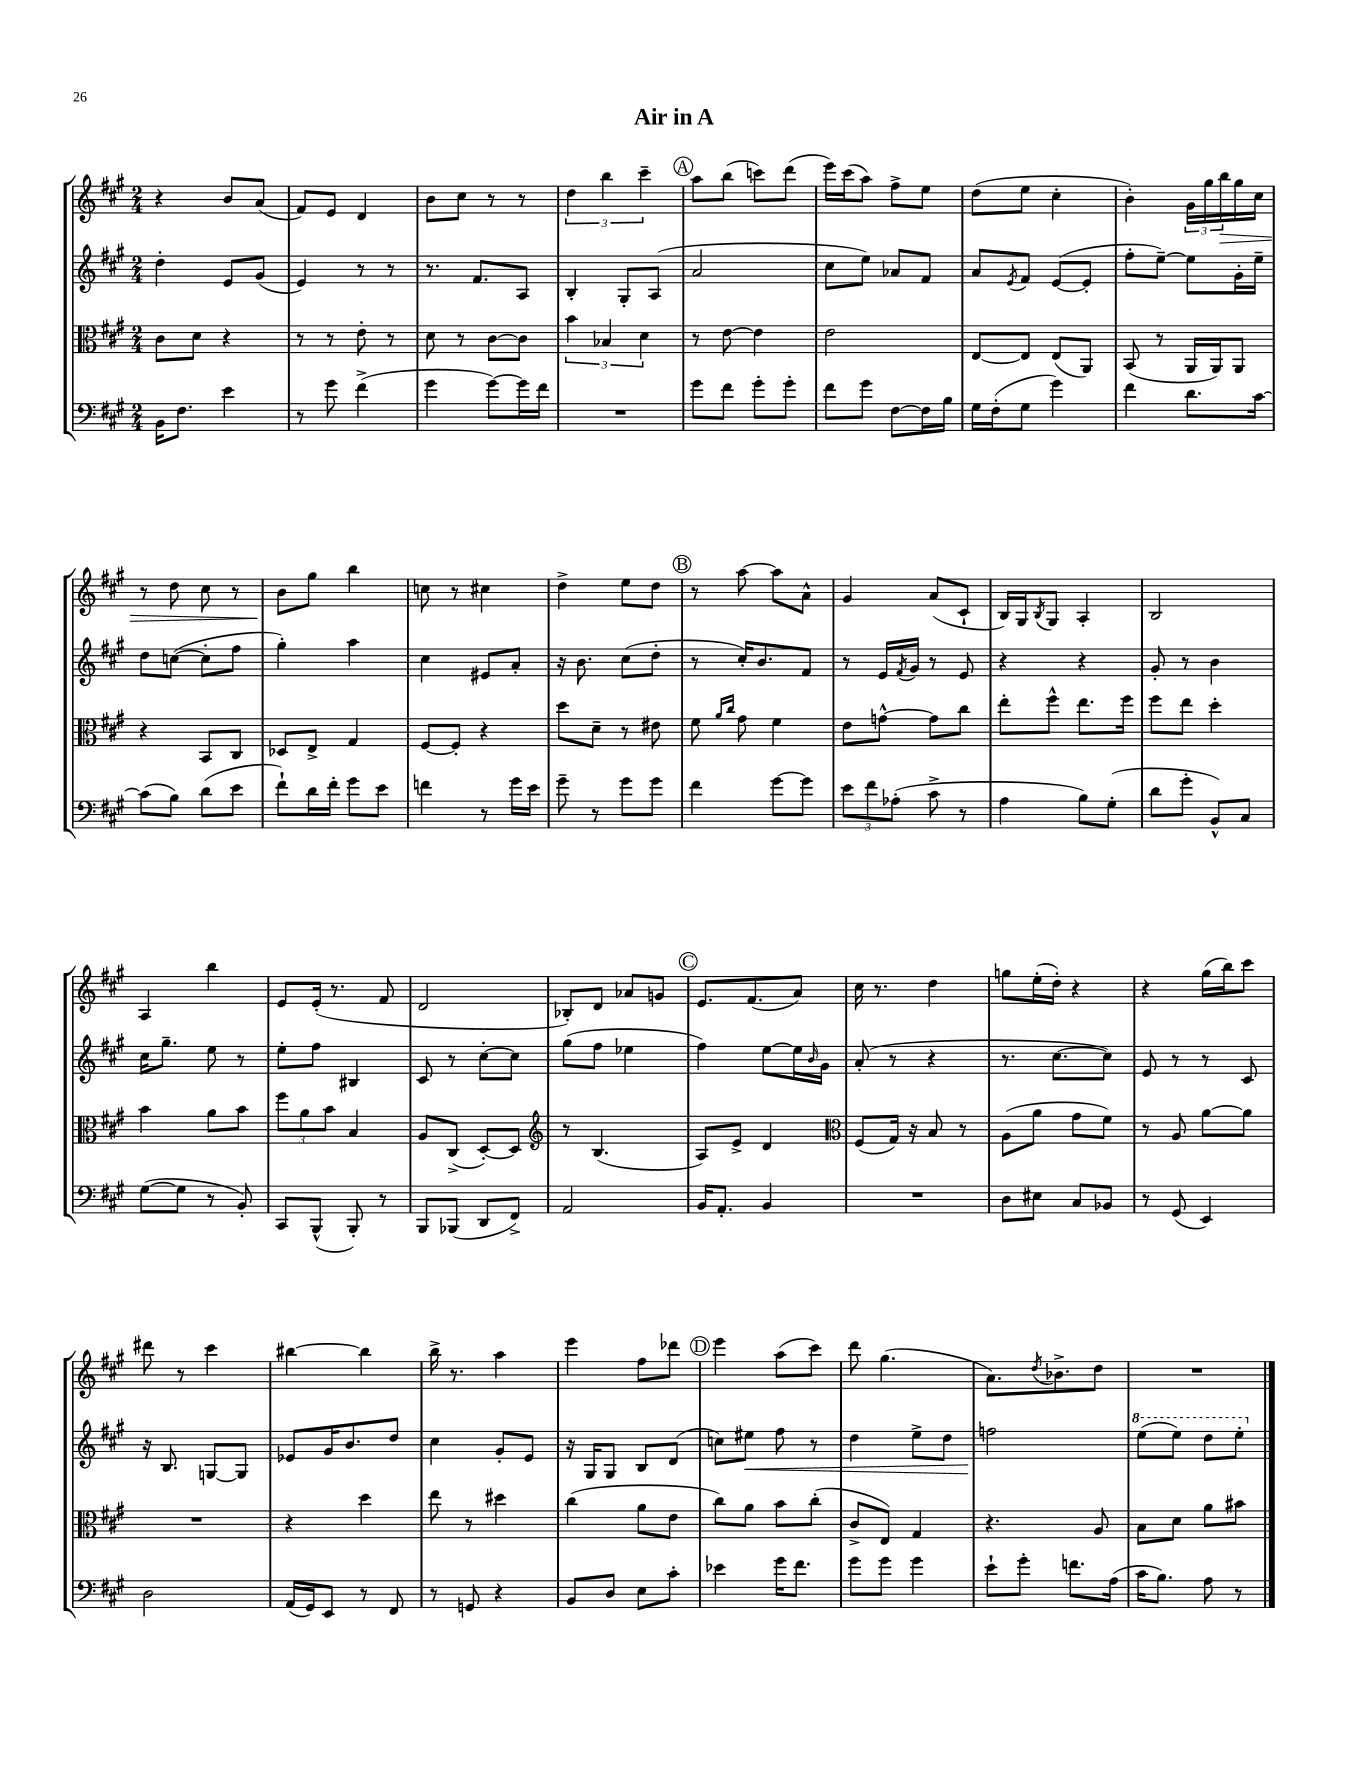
\header { title = "Air in A" }
<<
\new StaffGroup <<
\new Staff = "s0" {
    \clef treble \key a \major \numericTimeSignature \time 2/4
    r4 b'8 a'8( |
    fis'8) e'8 d'4 |
    b'8 cis''8 r8 r8 |
    \tuplet 3/2 { d''4 b''4 cis'''4-- } |
    \mark \markup { \circle "A" } a''8 b''8( c'''8) d'''8( |
    e'''16) cis'''16( a''8) fis''8-> e''8 |
    d''8( e''8 cis''4-. |
    b'4-.) \tuplet 3/2 { gis'16 gis''16 b''16\> } gis''16 cis''16 |
    r8 d''8 cis''8 r8 |
    b'8\! gis''8 b''4 |
    c''8 r8 cis''4 |
    d''4-> e''8 d''8 |
    \mark \markup { \circle "B" } r8 a''8~ a''8 a'8-^ |
    gis'4 a'8( cis'8-! |
    b16) gis16 \acciaccatura { b8 } gis8 a4-. |
    b2 |
    a4 b''4 |
    e'8 e'16-.( r8. fis'8 |
    d'2 |
    bes8-.) d'8 aes'8 g'8 |
    \mark \markup { \circle "C" } e'8. fis'8.( a'8) |
    cis''16 r8. d''4 |
    g''8 e''16-.( d''16-.) r4 |
    r4 gis''16( b''16) cis'''8 |
    dis'''8 r8 cis'''4 |
    bis''4~ bis''4 |
    b''16-> r8. a''4 |
    e'''4 fis''8 des'''8 |
    \mark \markup { \circle "D" } e'''4 a''8( cis'''8) |
    d'''8 gis''4.( |
    a'8.) \acciaccatura { d''8 } bes'8.-> d''8 |
    R2 \bar "|." |
}
\new Staff = "s1" {
    \clef treble \key a \major \numericTimeSignature \time 2/4
    d''4-. e'8 gis'8( |
    e'4) r8 r8 |
    r8. fis'8. a8 |
    b4-. gis8-. a8( |
    \mark \markup { \circle "A" } a'2 |
    cis''8 e''8) aes'8 fis'8 |
    a'8 \acciaccatura { e'8 } fis'8 e'8~( e'8-. |
    fis''8-. e''8~--) e''8 gis'16-. e''16-- |
    d''8 c''8~( c''8-. fis''8 |
    gis''4-.) a''4 |
    cis''4 eis'8 a'8-. |
    r16 b'8. cis''8( d''8-. |
    \mark \markup { \circle "B" } r8 cis''16-.) b'8. fis'8 |
    r8 e'16 \acciaccatura { fis'8 } gis'16 r8 e'8 |
    r4 r4 |
    gis'8-. r8 b'4 |
    cis''16 gis''8.-- e''8 r8 |
    e''8-. fis''8 bis4 |
    cis'8 r8 cis''8~-. cis''8 |
    gis''8( fis''8 ees''4 |
    \mark \markup { \circle "C" } fis''4) e''8~ e''16 \grace { b'16 } gis'16 |
    a'8-.( r8 r4 |
    r8. cis''8.~ cis''8) |
    e'8 r8 r8 cis'8 |
    r16 b8. g8~ g8 |
    ees'8 gis'16 b'8. d''8 |
    cis''4 gis'8-. e'8 |
    r16 gis16 gis8 b8 d'8( |
    \mark \markup { \circle "D" } c''8) eis''8\< fis''8 r8 |
    d''4 e''8-> d''8 |
    f''2\! |
    \ottava #1 e'''8( e'''8) d'''8 e'''8-. \ottava #0 \bar "|." |
}
\new Staff = "s2" {
    \clef alto \key a \major \numericTimeSignature \time 2/4
    cis'8 d'8 r4 |
    r8 r8 e'8-. r8 |
    d'8 r8 cis'8~ cis'8 |
    \tuplet 3/2 { b'4 bes4 d'4 } |
    \mark \markup { \circle "A" } r8 e'8~ e'4 |
    e'2 |
    e8~ e8 e8( a,8) |
    b,8( r8 a,16 a,16) a,8 |
    r4 b,8 cis8 |
    des8 e8-> gis4 |
    fis8~ fis8-. r4 |
    d''8 d'8-- r8 eis'8 |
    \mark \markup { \circle "B" } fis'8 \grace { a'16 cis''16 } gis'8 fis'4 |
    e'8 g'8~-^ g'8 cis''8 |
    e''8-. fis''8-^ e''8. fis''16 |
    fis''8 e''8 d''4-. |
    b'4 a'8 b'8 |
    \tuplet 3/2 { fis''8 a'8 b'8 } b4 |
    a8 cis8->( d8~-.) d8 |
    \clef treble r8 b4.( |
    \mark \markup { \circle "C" } a8) e'8-> d'4 |
    \clef alto fis8( gis16) r16 b8 r8 |
    a8( a'8 gis'8 fis'8) |
    r8 a8 a'8~ a'8 |
    R2 |
    r4 d''4 |
    e''8 r8 dis''4 |
    cis''4( a'8 e'8 |
    \mark \markup { \circle "D" } cis''8) a'8 b'8 cis''8-.( |
    cis'8-> e8) gis4 |
    r4. a8 |
    b8 d'8 a'8 bis'8 \bar "|." |
}
\new Staff = "s3" {
    \clef bass \key a \major \numericTimeSignature \time 2/4
    b,16 fis8. e'4 |
    r8 gis'8 fis'4->( |
    gis'4 gis'8~) gis'16 fis'16 |
    R2 |
    \mark \markup { \circle "A" } gis'8 fis'8 gis'8-. gis'8-. |
    fis'8 gis'8 fis8~ fis16 b16 |
    gis16 fis16-.( gis8 gis'4) |
    fis'4 d'8. cis'16~ |
    cis'8( b8) d'8( e'8 |
    fis'8-!) d'16 fis'16-. gis'8 e'8 |
    f'4 r8 gis'16 e'16 |
    gis'8-- r8 gis'8 gis'8 |
    \mark \markup { \circle "B" } fis'4 gis'8~ gis'8 |
    \tuplet 3/2 { e'8 fis'8 aes8-.( } cis'8-> r8 |
    a4 b8) gis8-.( |
    d'8 gis'8-. b,8-^) cis8 |
    gis8~( gis8 r8 b,8-.) |
    cis,8 b,,8-^( b,,8-.) r8 |
    b,,8 bes,,8( d,8 fis,8->) |
    a,2 |
    \mark \markup { \circle "C" } b,16 a,8.-. b,4 |
    R2 |
    d8 eis8 cis8 bes,8 |
    r8 gis,8( e,4) |
    d2 |
    a,16( gis,16) e,8 r8 fis,8 |
    r8 g,8 r4 |
    b,8 d8 e8 cis'8-. |
    \mark \markup { \circle "D" } ees'4 gis'16 fis'8. |
    gis'8 gis'8 gis'4 |
    e'8-! gis'8-. f'8. a16( |
    cis'16 b8.) a8 r8 \bar "|." |
}
>>
>>
\layout { \context { \Score \remove "Bar_number_engraver" } }
